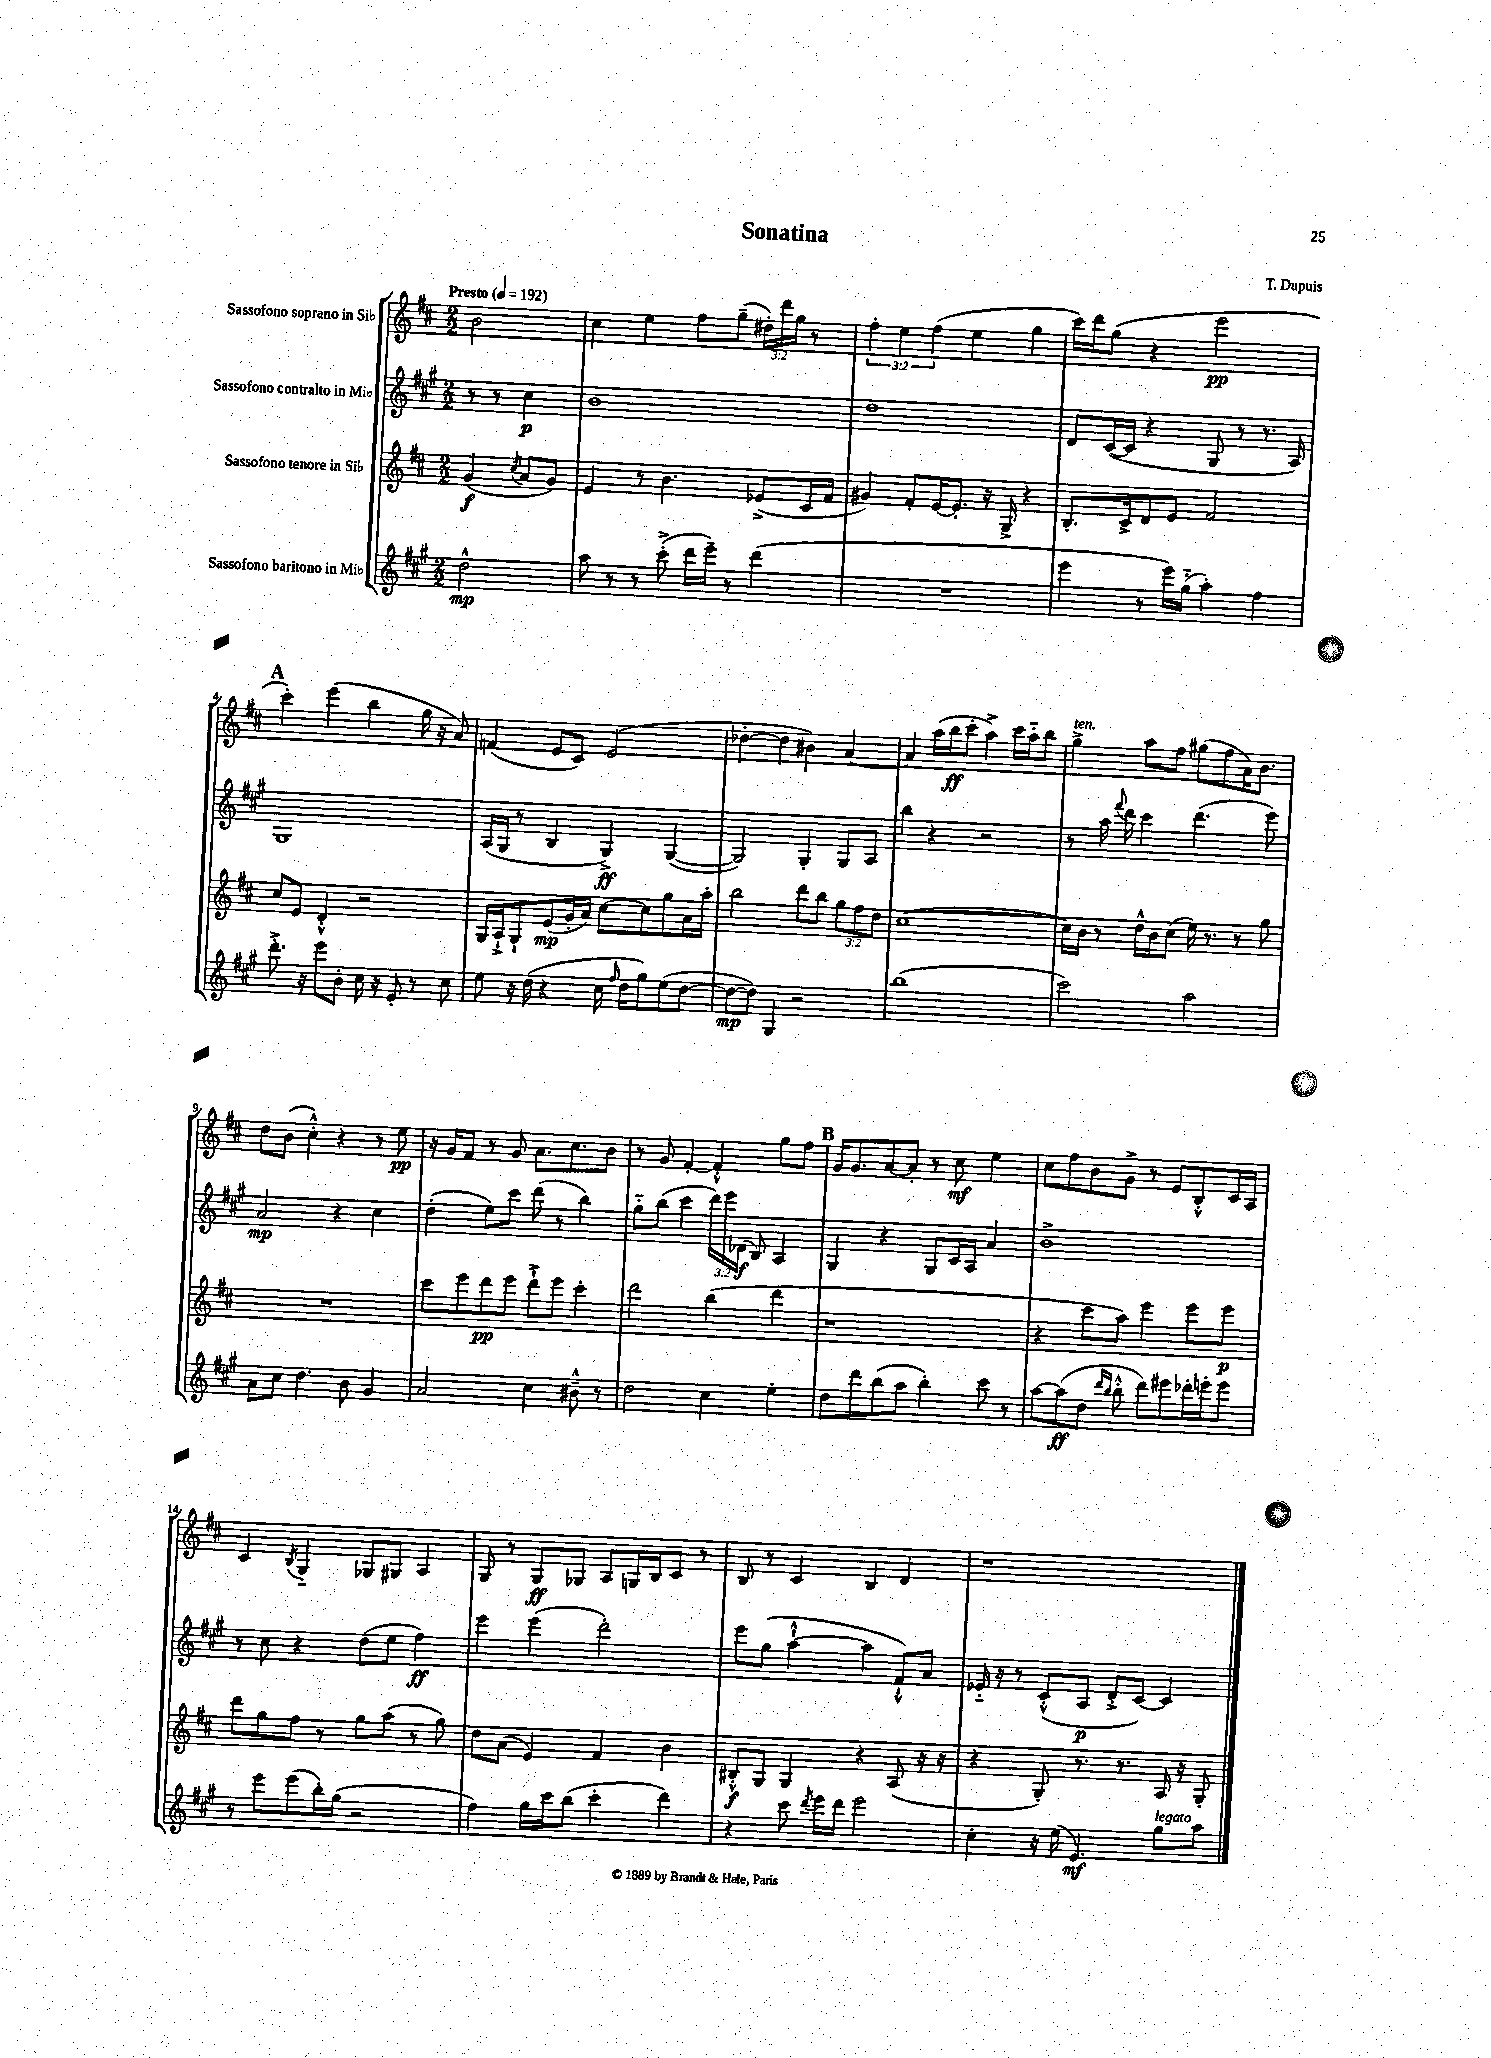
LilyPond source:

\header { title = "Sonatina" composer = "T. Dupuis" }
<<
\new StaffGroup <<
\new Staff = "s0" \with { instrumentName = "Sassofono soprano in Sib" } {
    \clef treble \key d \major \numericTimeSignature \time 2/2 \override Staff.TupletNumber.text = #tuplet-number::calc-fraction-text \partial 2 \tempo "Presto" 4 = 192
    \autoBeamOff b'2 |
    cis''4 e''4 fis''8[ g''8]--( \tuplet 3/2 { dis''16[-.) d'''16 g''16] } r8 |
    \tuplet 3/2 { fis''4-. e''4 fis''4( } e''4 g''4 |
    cis'''16[) d'''16 g''8]( r4 e'''2\pp |
    \mark \markup { \bold "A" } cis'''4-.) e'''4( b''4 g''16 r16 a'8) |
    f'4( e'8[ cis'8]) e'2( |
    des''4~-. des''4 bis'4) a'4~ |
    a'4 a''16[( b''16\ff cis'''8]-. a''4->) cis'''16[ a''16-_ b''8] |
    g''4->^\markup { \italic "ten." } a''8[ fis''8] gis''8[( fis''8 a'16) b'8.] |
    d''8[ b'8]( cis''4-.-^) r4 r8 e''8\pp |
    r16 g'16[ fis'8] r8 g'8 a'8.[ cis''8. b'8] |
    r8 g'8 fis'4~-. fis'4-.-^ g''8[ fis''8] |
    \mark \markup { \bold "B" } g'16[ g'8. a'8~ a'8]-. r8 cis''8\mf e''4 |
    cis''8[ fis''8 b'8 g'8]-> r8 e'8[ b8-.-^ cis'16 a16] |
    cis'4 \acciaccatura { b8 } g4-_ ges8[ gis8] a4 |
    g8 r8 g8[\ff ges8] a8[ g16 b16 cis'8] r8 |
    b8 r8 cis'4 b4 d'4 |
    r1 \bar "|." |
}
\new Staff = "s1" \with { instrumentName = "Sassofono contralto in Mib" } {
    \clef treble \key a \major \numericTimeSignature \time 2/2 \override Staff.TupletNumber.text = #tuplet-number::calc-fraction-text \partial 2
    \autoBeamOff r8 r8 cis''4\p |
    b'1 |
    d''1 |
    d'8[ cis'16~( cis'16] r4 gis8 r8 r8. a16) |
    \mark \markup { \bold "A" } gis1 |
    a16[( gis16] r8 b4 gis4->\ff) gis4~( |
    gis2) gis4-. gis8[ a8] |
    b''4 r4 r2 |
    r8 a''16 \appoggiatura { fis'''8 } d'''16 cis'''4 d'''4.( e'''8) |
    a'2\mp r4 cis''4 |
    d''4-.( e''8[) cis'''8] d'''8( r8 b''4) |
    gis''8[-_ b''8]( cis'''4 \tuplet 3/2 { d'''16[) e'''16 des'16]\f( } b8) a4 |
    \mark \markup { \bold "B" } gis4 r4 gis8[ cis'16 a16] a'4 |
    b'1-> |
    r8 cis''8 r4 d''8[( e''8] fis''4\ff) |
    e'''4 e'''4( d'''2-.) |
    e'''8[ gis''8]( a''4~-!-^ a''4 fis'8[-!-^) a'8] |
    ees'16-_ r16 r8 cis'8[-.-^( a8]\p d'8[-.-> cis'8]~) cis'4 \bar "|." |
}
\new Staff = "s2" \with { instrumentName = "Sassofono tenore in Sib" } {
    \clef treble \key d \major \numericTimeSignature \time 2/2 \override Staff.TupletNumber.text = #tuplet-number::calc-fraction-text \partial 2
    \autoBeamOff g'4\f( \acciaccatura { cis''8 } a'8[ g'8]) |
    e'4 r8 b'4. ees'8[->( cis'16 fis'16] |
    gis'4) fis'8[-. e'16~ e'8.]-. r16 g16-> r4 |
    b8.[-. cis'16-> d'8 e'8] fis'2 |
    \mark \markup { \bold "A" } cis''8[ e'8] d'4-.-^ r2 |
    g16[ a16-!-> g8-! e'8\mp( g'16-. a'16]) cis''8[~ cis''8 g''8 a'16 a''16]-. |
    b''2 d'''8[ b''8] \tuplet 3/2 { g''8[ fis''8 d''8] } |
    cis''1~( |
    cis''16[) b'16] r8 d''16[-^ b'16 cis''8]( e''16) r8. r8 g''8 |
    R1 |
    cis'''8[ e'''8 d'''8\pp e'''8] d'''8[-!-> e'''8] cis'''4-. |
    d'''2 b''4( d'''4 |
    \mark \markup { \bold "B" } r1 |
    r4 cis'''8[ a''8]) e'''4 e'''8[ e'''8]\p |
    d'''8[ g''8 fis''8] r8 g''8[ a''8]( r8 g''8) |
    d''8[ a'8]( e'4) fis'4 b'4 |
    bis8[-.-^\f g8] g4 r4 a8( r16 r16 |
    r4 g8-.) r8. r8. a16 r16 g8-. \bar "|." |
}
\new Staff = "s3" \with { instrumentName = "Sassofono baritono in Mib" } {
    \clef treble \key a \major \numericTimeSignature \time 2/2 \partial 2
    \autoBeamOff d''2-^\mp |
    a''8 r8 r8 cis'''8-.->( d'''16[ e'''16]--) r8 d'''4( |
    R1 |
    e'''4 r8 e'''16[) gis''16]-_( a''4-.) fis''4 |
    \mark \markup { \bold "A" } d'''8.-.-> r16 e'''8[ b'8]-. cis''16 r16 e'8-. r8 cis''8 |
    e''8 r16 d''16( r4 cis''16 \grace { fis''16 } d''16[ gis''8) e''8( d''8]~ |
    d''8[~\mp d''8]) gis4 r2 |
    b''1( |
    cis'''2) a''2 |
    a'8[ cis''8] d''4. b'8 gis'4 |
    a'2 cis''4 bis'8---^ r8 |
    d''2 cis''4 e''4-. |
    \mark \markup { \bold "B" } d''8[ d'''8 b''8( a''8] b''4-.) cis'''8 r8 |
    a''8[~ a''8\ff( d''8] \grace { d'''16[ b''16] } b''8-.-^ d'''8[) eis'''8 des'''16-. e'''16-. e'''8] |
    r8 e'''8[ e'''8( b''16-.) gis''16]( r2 |
    fis''4) gis''16[ cis'''16 b''8]( cis'''4-. d'''4) |
    r4 cis'''8 \acciaccatura { d'''8 } e'''16[ d'''16] e'''2 |
    cis''4-. r16 e''16( e'4.\mf) gis''8[^\markup { \italic "legato" } a''8] \bar "|." |
}
>>
>>
